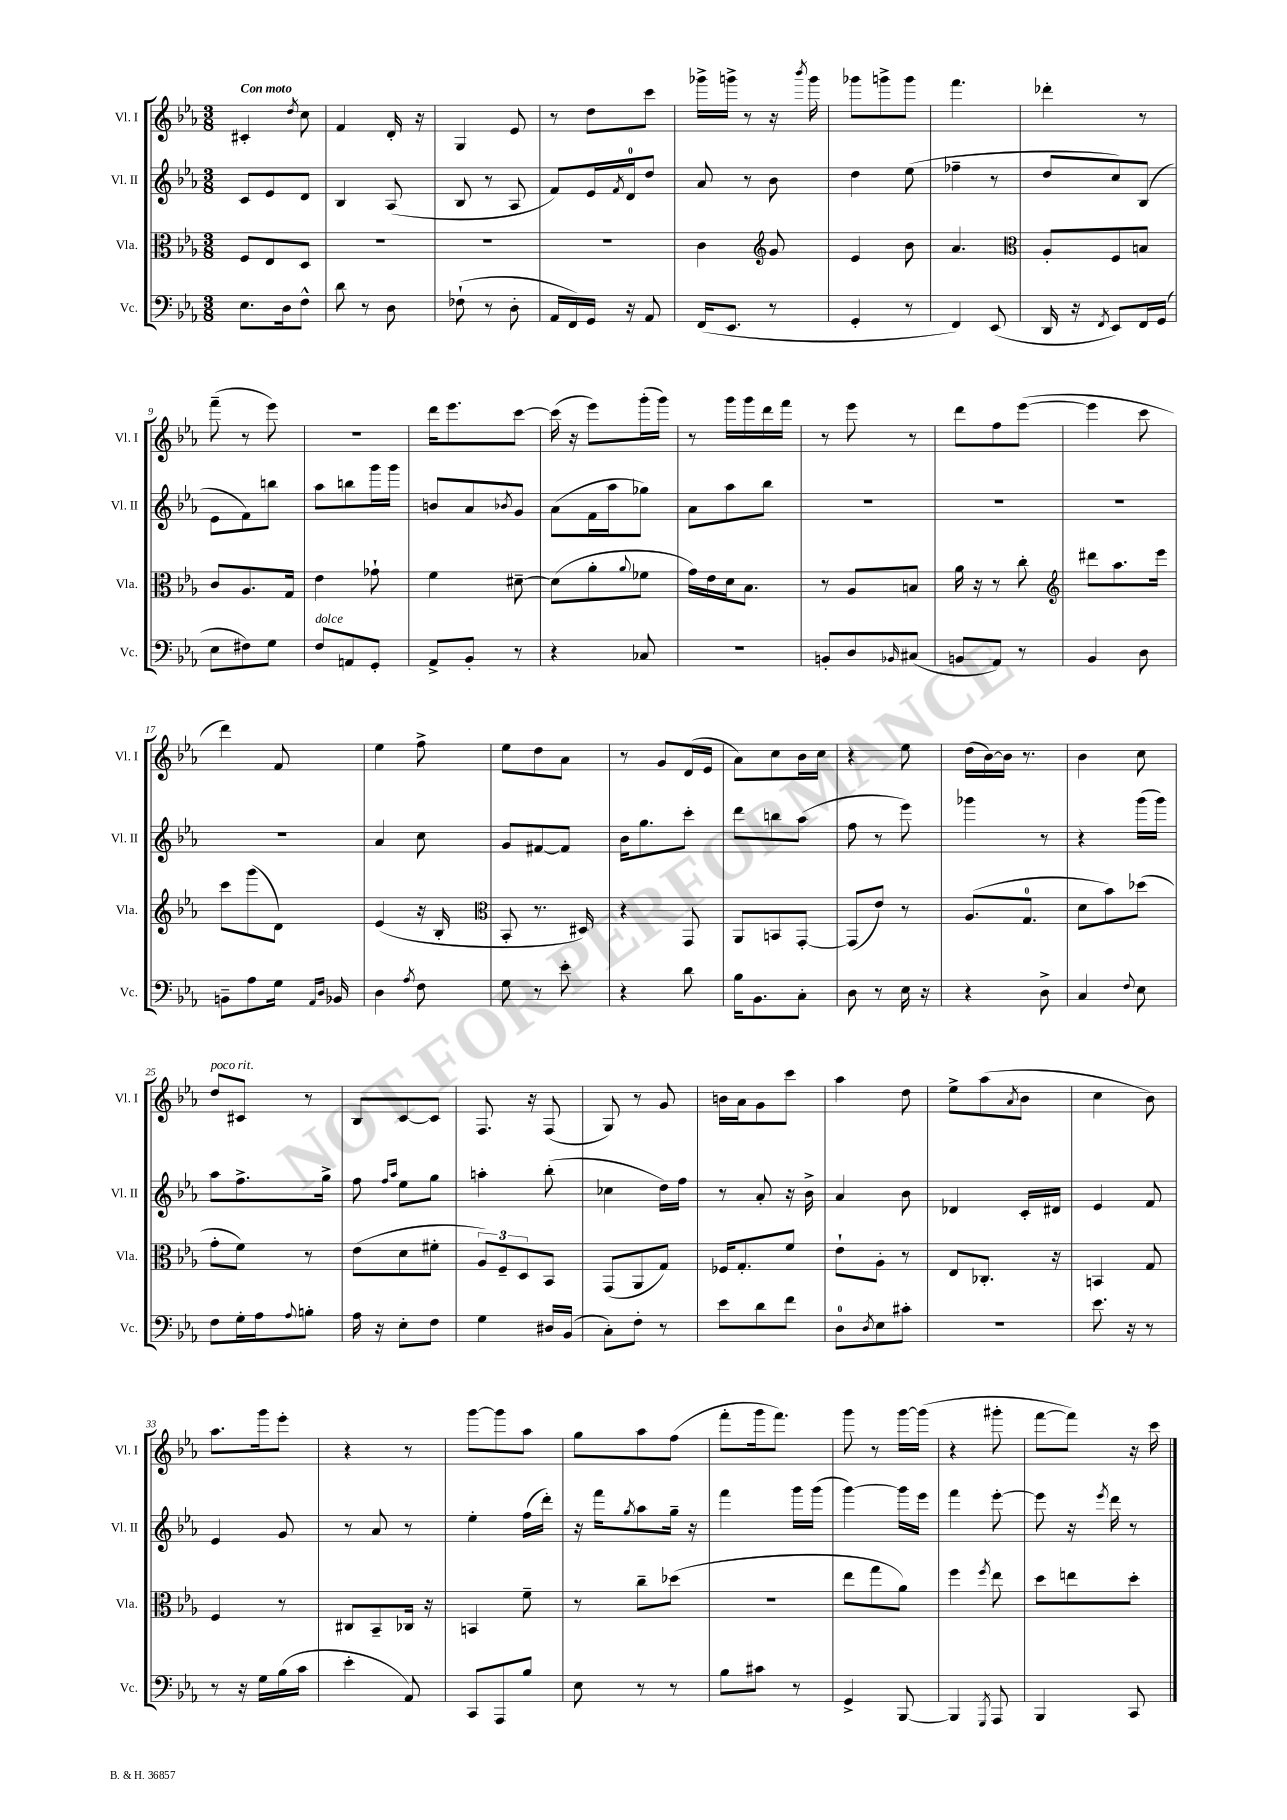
<<
\new StaffGroup <<
\new Staff = "s0" \with { instrumentName = "Vl. I" shortInstrumentName = "Vl. I" } {
    \clef treble \key ees \major \numericTimeSignature \time 3/8 \tempo "Con moto"
    cis'4-. \acciaccatura { d''8 } c''8 |
    f'4 d'16-. r16 |
    g4 ees'8 |
    r8 d''8 c'''8 |
    ges'''16-> g'''16-> r8 r16 \acciaccatura { bes'''8 } g'''16 |
    ges'''8 g'''8-> g'''8 |
    f'''4. |
    des'''4-. r8 |
    f'''8--( r8 ees'''8) |
    R4. |
    d'''16 ees'''8. c'''8~ |
    c'''16( r16 ees'''8) g'''16-.( g'''16) |
    r8 g'''16 g'''16 d'''16 f'''16 |
    r8 ees'''8 r8 |
    d'''8 f''8 ees'''8~( |
    ees'''4 c'''8 |
    d'''4) f'8 |
    ees''4 f''8-> |
    ees''8 d''8 aes'8 |
    r8 g'8 d'16( ees'16 |
    aes'8) c''8 bes'16 c''16 |
    r4 ees''8 |
    d''16( bes'16~) bes'16 r8. |
    bes'4 c''8 |
    d''8^\markup { \italic "poco rit." } cis'8 r8 |
    bes8 c'8~ c'8 |
    f8. r16 f8( |
    g8) r8 g'8 |
    b'16 aes'16 g'8 c'''8 |
    aes''4 d''8 |
    ees''8-> aes''8( \acciaccatura { aes'8 } bes'8 |
    c''4 bes'8) |
    aes''8. g'''16 ees'''8-. |
    r4 r8 |
    g'''8~ g'''8 aes''8 |
    g''8 aes''8 f''8( |
    f'''8-. g'''16 f'''8.) |
    g'''8 r8 g'''16~ g'''16( |
    r4 gis'''8-. |
    f'''8~ f'''8) r16 c'''16 \bar "|." |
}
\new Staff = "s1" \with { instrumentName = "Vl. II" shortInstrumentName = "Vl. II" } {
    \clef treble \key ees \major \numericTimeSignature \time 3/8
    c'8 ees'8 d'8 |
    bes4 aes8( |
    bes8 r8 aes8 |
    f'8) ees'16 \acciaccatura { f'8 } d'16-0 d''8 |
    aes'8 r8 bes'8 |
    d''4 ees''8( |
    fes''4-- r8 |
    d''8 c''8) bes8( |
    ees'8 f'8) b''8 |
    aes''8 b''8 g'''16 g'''16 |
    b'8 aes'8 \acciaccatura { bes'8 } g'8 |
    aes'8( f'16 aes''16 ges''8) |
    aes'8 aes''8 bes''8 |
    R4. |
    R4. |
    R4. |
    R4. |
    aes'4 c''8 |
    g'8 fis'8~ fis'8 |
    bes'16 g''8. c'''8-. |
    d'''8 b''8 aes''8( |
    f''8 r8 ees'''8) |
    ges'''4 r8 |
    r4 g'''16( g'''16) |
    aes''8 f''8.-> g''16-> |
    f''8 \grace { f''16 aes''16 } ees''8 g''8 |
    a''4-. bes''8-.( |
    ces''4 d''16) f''16 |
    r8 aes'8-. r16 bes'16-> |
    aes'4 bes'8 |
    des'4 c'16-. dis'16 |
    ees'4 f'8 |
    ees'4 g'8 |
    r8 aes'8 r8 |
    ees''4-. f''16( d'''16-.) |
    r16 f'''16 \acciaccatura { g''8 } aes''8 g''16-- r16 |
    f'''4 g'''16 g'''16( |
    g'''4~) g'''16 ees'''16 |
    f'''4 ees'''8~-. |
    ees'''8 r16 \acciaccatura { ees'''8 } d'''16 r8 \bar "|." |
}
\new Staff = "s2" \with { instrumentName = "Vla." shortInstrumentName = "Vla." } {
    \clef alto \key ees \major \numericTimeSignature \time 3/8
    f8 ees8 d8 |
    R4. |
    R4. |
    R4. |
    c'4 \clef treble g'8 |
    ees'4 bes'8 |
    aes'4. |
    \clef alto aes8-. f8 b8 |
    c'8 aes8. g16 |
    ees'4 ges'8-! |
    f'4 dis'8~-- |
    dis'8( aes'8-. \appoggiatura { aes'8 } fes'8 |
    g'16) ees'16 d'16 bes8. |
    r8 aes8 b8 |
    aes'16 r16 r8 c''8-. |
    \clef treble dis'''8 aes''8. ees'''16 |
    c'''8 g'''8( d'8) |
    ees'4( r16 bes16-. |
    \clef alto bes,8-. r8. dis16) |
    r4 g,8 |
    aes,8 b,8 g,8~-. |
    g,8( ees'8) r8 |
    aes8.( g8.-0 |
    d'8 bes'8) des''8( |
    g'8-. f'8) r8 |
    ees'8( d'8 fis'8-. |
    \tuplet 3/2 { aes8) f8-- d8 } bes,8 |
    g,8( aes,8 g8) |
    fes16 g8.-. f'8 |
    ees'8-! aes8-. r8 |
    ees8 ces8.-. r16 |
    b,4 g8 |
    f4 r8 |
    cis8 bes,8-- ces16 r16 |
    b,4 f'8-- |
    r8 c''8-- des''8( |
    R4. |
    ees''8 g''8 aes'8) |
    f''4 \acciaccatura { f''8 } ees''8 |
    d''8 e''8 d''8-. \bar "|." |
}
\new Staff = "s3" \with { instrumentName = "Vc." shortInstrumentName = "Vc." } {
    \clef bass \key ees \major \numericTimeSignature \time 3/8
    ees8. d16 f8-^ |
    d'8 r8 d8 |
    fes8-!( r8 d8-. |
    aes,16 f,16) g,16 r16 aes,8 |
    f,16( ees,8. r8 |
    g,4-. r8 |
    f,4) ees,8( |
    d,16 r16 \acciaccatura { f,8 } ees,8) f,16 g,16( |
    ees8 fis8) g8 |
    f8^\markup { \italic "dolce" } a,8 g,8-. |
    aes,8-> bes,8-. r8 |
    r4 ces8 |
    r4. |
    b,8-. d8 \grace { bes,16 } cis8( |
    b,8 aes,8) r8 |
    bes,4 d8 |
    b,8-- aes8 g16 \grace { aes,16 d16 } bes,16 |
    d4 \acciaccatura { aes8 } f8 |
    g8 r8 ees'8-. |
    r4 d'8 |
    bes16 bes,8. c8-. |
    d8 r8 ees16 r16 |
    r4 d8-> |
    c4 \appoggiatura { f8 } ees8 |
    f8 g16-. aes16 \appoggiatura { aes8 } b8-. |
    aes16 r16 ees8-. f8 |
    g4 dis16 bes,16( |
    c8-.) f8-. r8 |
    ees'8 d'8 f'8 |
    d8-0 \acciaccatura { d8 } ees8 cis'8-. |
    R4. |
    ees'8. r16 r8 |
    r8 r16 g16 bes16( c'16 |
    ees'4-. aes,8) |
    c,8 aes,,8 bes8 |
    ees8 r8 r8 |
    bes8 cis'8 r8 |
    g,4-> bes,,8~ |
    bes,,4 \acciaccatura { g,,8 } aes,,8 |
    bes,,4 c,8 \bar "|." |
}
>>
>>
